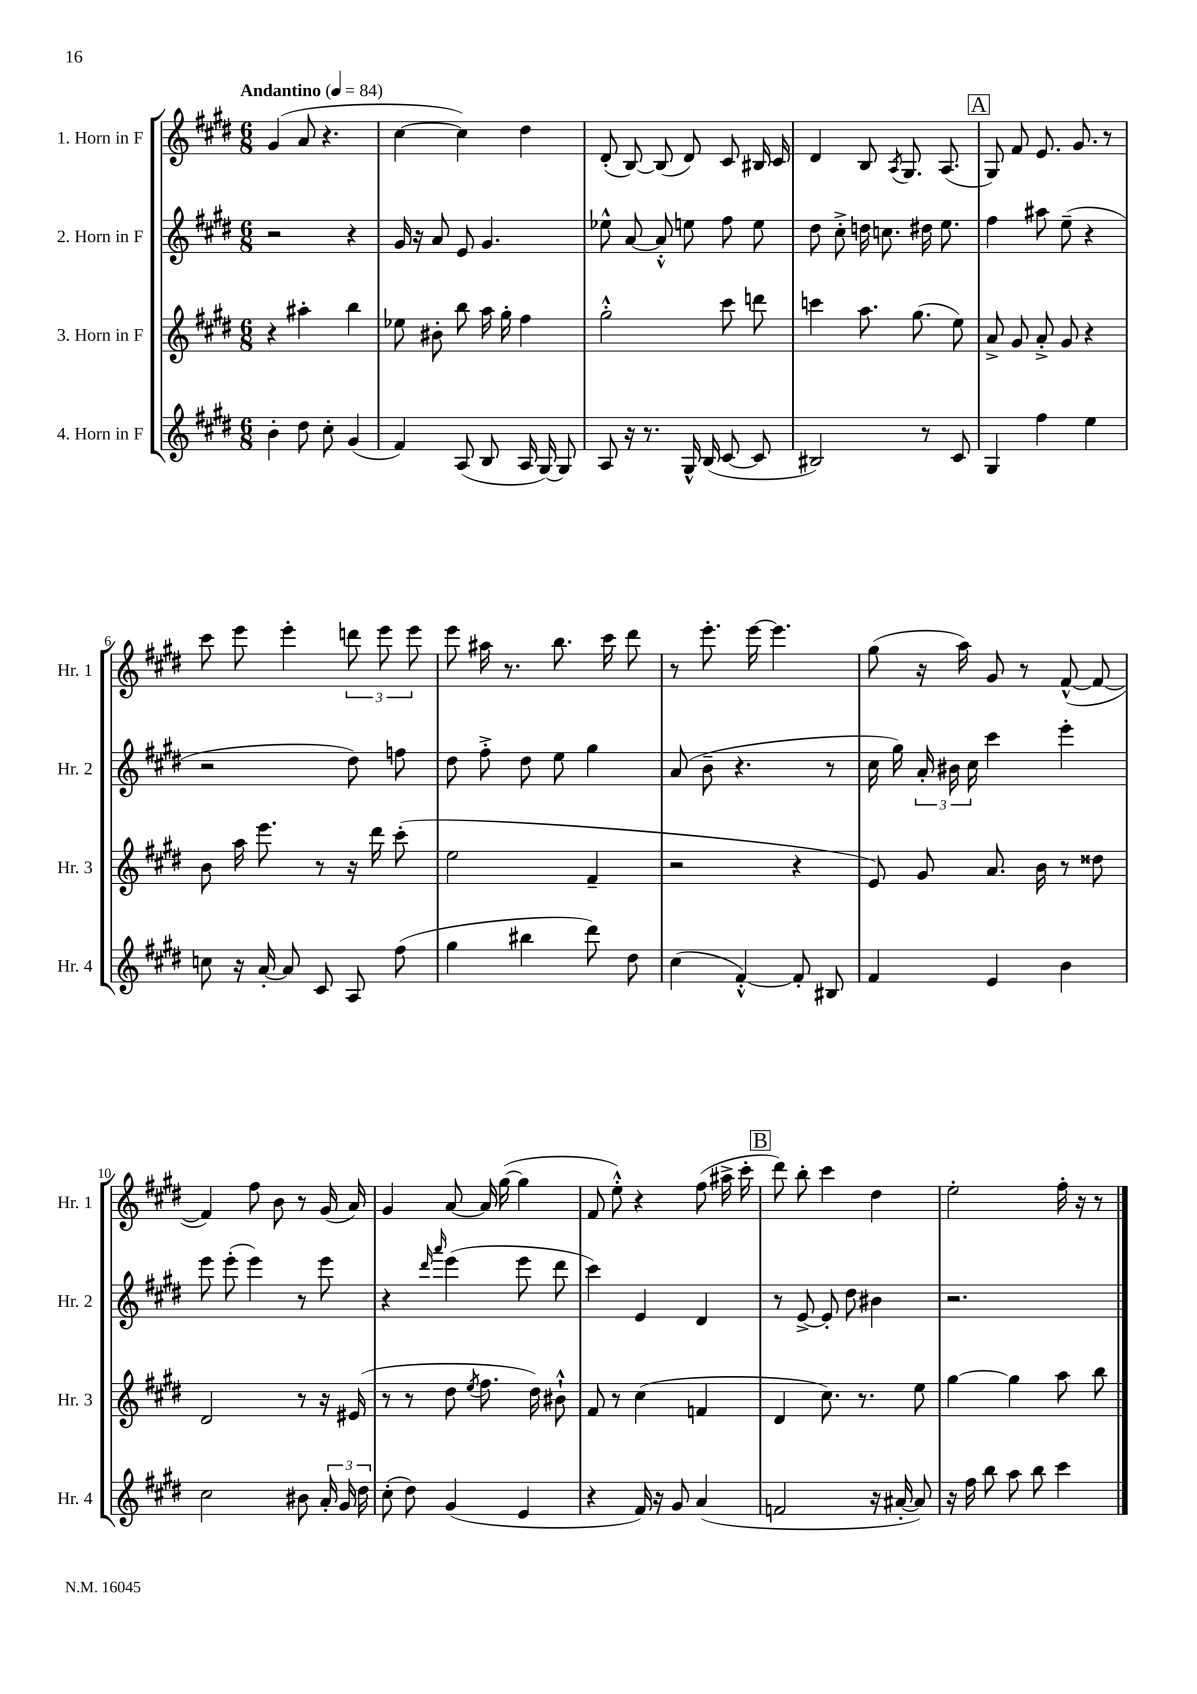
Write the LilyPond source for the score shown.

<<
\new StaffGroup <<
\new Staff = "s0" \with { instrumentName = "1. Horn in F" shortInstrumentName = "Hr. 1" } {
    \clef treble \key e \major \numericTimeSignature \time 6/8 \tempo "Andantino" 4 = 84
    \autoBeamOff gis'4( a'8 r4. |
    cis''4~ cis''4) dis''4 |
    dis'8-.( b8~) b8( dis'8) cis'8 bis16 cis'16 |
    dis'4 b8 \acciaccatura { a8 } gis8. a8.( |
    \mark \markup { \box "A" } gis8) fis'8 e'8. gis'8. r8 |
    cis'''8 e'''8 e'''4-. \tuplet 3/2 { d'''8 e'''8 e'''8 } |
    e'''8 ais''16 r8. b''8. cis'''16 dis'''8 |
    r8 e'''8.-. e'''16~ e'''4. |
    gis''8( r16 a''16) gis'8 r8 fis'8~-^( fis'8~ |
    fis'4) fis''8 b'8 r8 gis'16( a'16) |
    gis'4 a'8~ a'16 gis''16~( gis''4 |
    fis'8 e''8-.-^) r4 fis''8( ais''16-> cis'''16-. |
    \mark \markup { \box "B" } dis'''8) b''8-. cis'''4 dis''4 |
    e''2-. fis''16-. r16 r8 \bar "|." |
}
\new Staff = "s1" \with { instrumentName = "2. Horn in F" shortInstrumentName = "Hr. 2" } {
    \clef treble \key e \major \numericTimeSignature \time 6/8
    \autoBeamOff r2 r4 |
    gis'16 r16 a'8 e'8 gis'4. |
    ees''8-^ a'8~ a'8-.-^ e''8 fis''8 e''8 |
    dis''8 cis''8-.-> d''16 c''8. dis''16 e''8. |
    \mark \markup { \box "A" } fis''4 ais''8 e''8--( r4 |
    r2 dis''8) f''8 |
    dis''8 fis''8-.-> dis''8 e''8 gis''4 |
    a'8( b'8-- r4. r8 |
    cis''16 gis''16) \tuplet 3/2 { a'16-. bis'16 cis''16 } cis'''4 e'''4-. |
    e'''8 e'''8-.( e'''4) r8 e'''8 |
    r4 \grace { dis'''16 a'''16 } e'''4( e'''8 dis'''8 |
    cis'''4) e'4 dis'4 |
    \mark \markup { \box "B" } r8 e'8~-> e'8-. dis''8 bis'4 |
    r2. \bar "|." |
}
\new Staff = "s2" \with { instrumentName = "3. Horn in F" shortInstrumentName = "Hr. 3" } {
    \clef treble \key e \major \numericTimeSignature \time 6/8
    \autoBeamOff r4 ais''4-. b''4 |
    ees''8 bis'8-. b''8 a''16 gis''16-. fis''4 |
    gis''2-.-^ cis'''8 d'''8 |
    c'''4 a''8. gis''8.( e''8) |
    \mark \markup { \box "A" } a'8-> gis'8 a'8-.-> gis'8 r4 |
    b'8 a''16 e'''8. r8 r16 dis'''16 cis'''8-.( |
    e''2 fis'4-- |
    r2 r4 |
    e'8) gis'8 a'8. b'16 r8 disis''8 |
    dis'2 r8 r16 eis'16( |
    r8 r8 dis''8 \acciaccatura { e''8 } fis''8. dis''16) bis'8-!-^ |
    fis'8 r8 cis''4( f'4 |
    \mark \markup { \box "B" } dis'4 cis''8.) r8. e''8 |
    gis''4~ gis''4 a''8 b''8 \bar "|." |
}
\new Staff = "s3" \with { instrumentName = "4. Horn in F" shortInstrumentName = "Hr. 4" } {
    \clef treble \key e \major \numericTimeSignature \time 6/8
    \autoBeamOff b'4-. dis''8 cis''8-. gis'4( |
    fis'4) a8( b8 a16 gis16~) gis8 |
    a8 r16 r8. gis16-^ b16( cis'8~ cis'8 |
    bis2) r8 cis'8 |
    \mark \markup { \box "A" } gis4 fis''4 e''4 |
    c''8 r16 a'16~-. a'8 cis'8 a8 fis''8( |
    gis''4 bis''4 dis'''8) dis''8 |
    cis''4( fis'4~-.-^) fis'8-. bis8 |
    fis'4 e'4 b'4 |
    cis''2 bis'8 \tuplet 3/2 { a'16-. gis'16 dis''16 } |
    cis''8-.( dis''8) gis'4( e'4 |
    r4 fis'16) r16 gis'8 a'4( |
    \mark \markup { \box "B" } f'2 r16 ais'16~-. ais'8) |
    r16 fis''16 b''8 a''8 b''8 cis'''4 \bar "|." |
}
>>
>>
